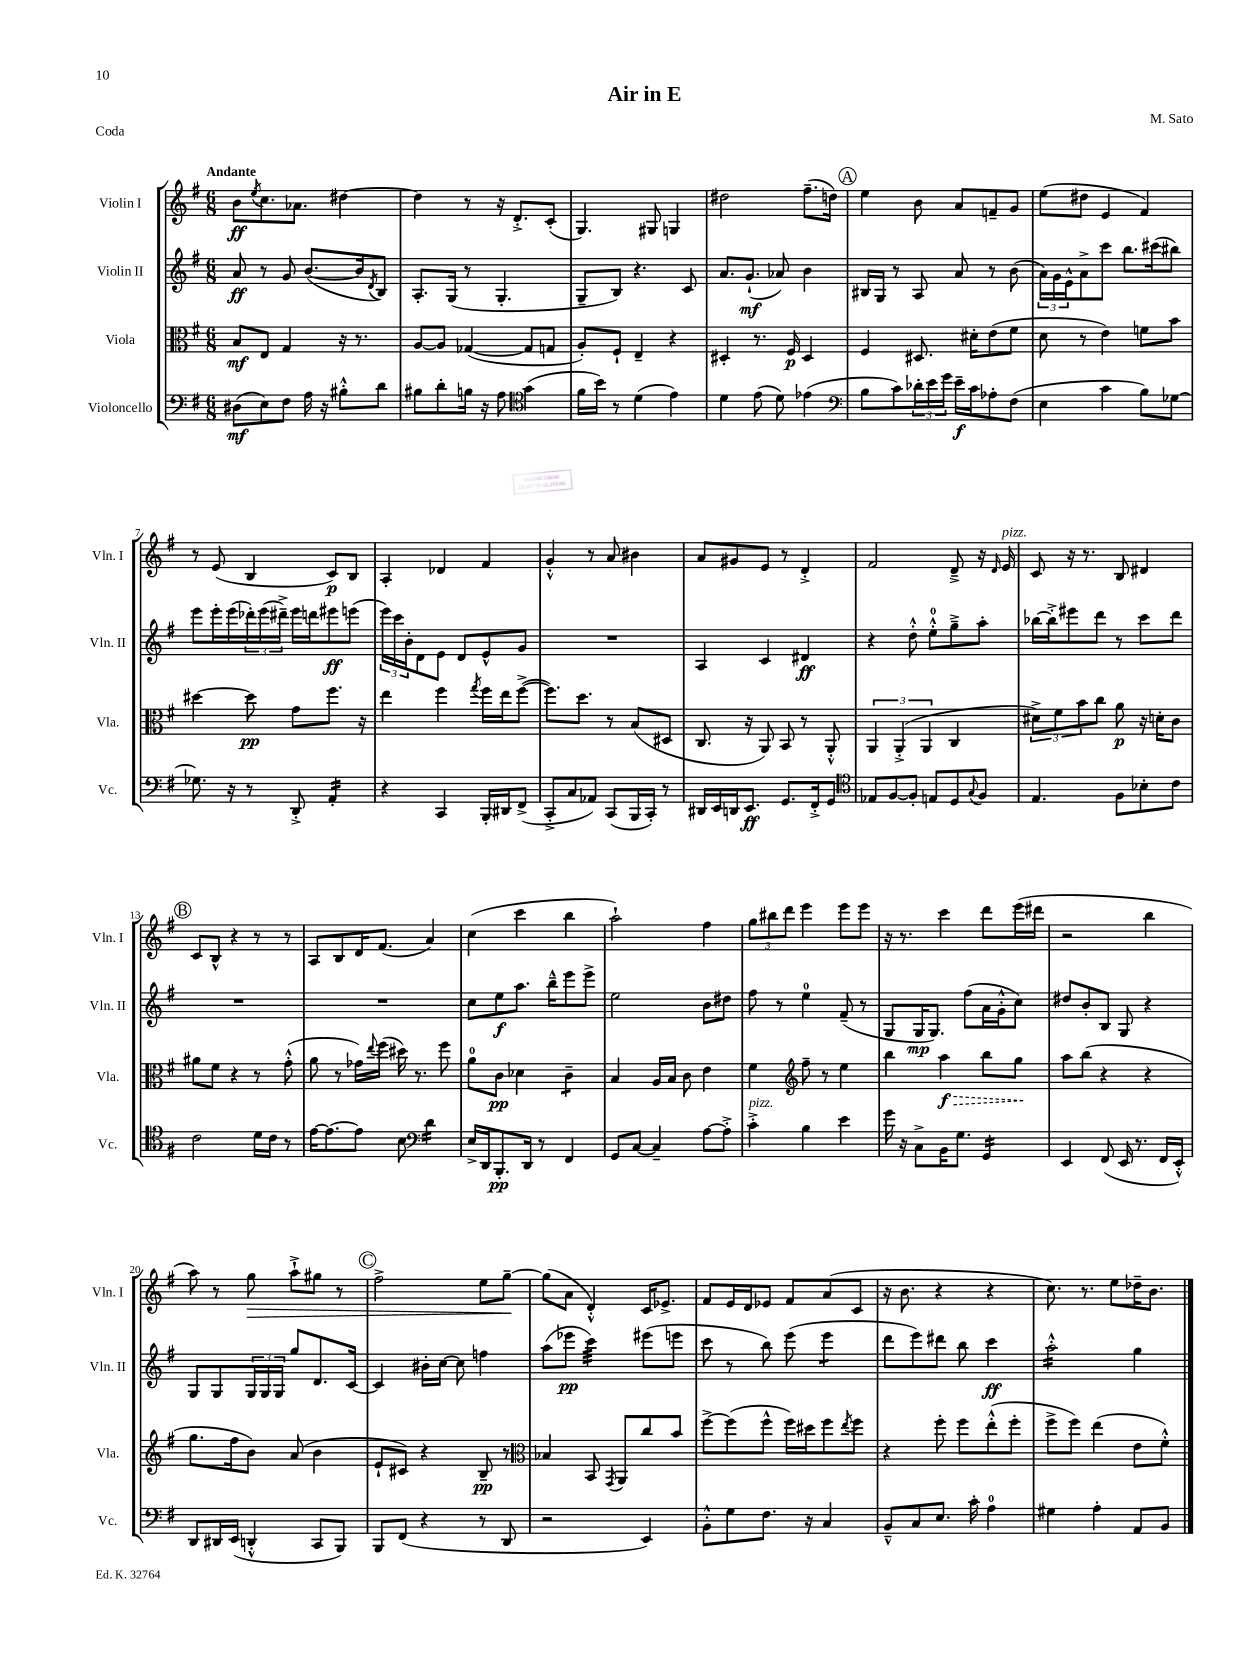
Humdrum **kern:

**kern	**kern	**kern	**kern
*staff4	*staff3	*staff2	*staff1
*clefF4	*clefC3	*clefG2	*clefG2
*k[f#]	*k[f#]	*k[f#]	*k[f#]
*M6/8	*M6/8	*M6/8	*M6/8
(8D#\L	8B/L	8a/	8b\L
.	.	.	8qee/
8E\)	8E/J	8r	8.cc\
8F#\J	4G/	8g/	.
.	.	.	8.a-\J
16A\	.	([8.b/L	.
16r	.	.	.
8B#'^^\L	16r	.	[4dd#\
.	8.r	16b/]k	.
.	.	8qd/	.
8d\J	.	8B/J)	.
=	=	=	=
8B#\L	[8A/L	8.A'/L	4dd#\]
8d'\	8A/]J	.	.
.	.	(16G/Jk	.
16B\Jk	([4G-/	8r	8r
16r	.	.	.
8A\	.	4.G'/	16r
.	.	.	8.d'^/L
*clefC4	*	*	*
(4g\	8G-/]L	.	.
.	8G/J	.	(8c'/J
=	=	=	=
16f#\LL	8A'/L)	8G~/L	4.G/)
16b\JJ)	.	.	.
8r	8F#`/J	8B/J)	.
(4d\	4E~/	4.r	.
.	.	.	8G#/
4e\)	4r	.	4G/
.	.	8c/	.
=	=	=	=
4d\	4D#'/	8.a/L	2dd#\
.	.	(8.g`/J	.
(8e\	8.r	.	.
8d\)	.	8a-/)	.
.	16F#/	.	.
(4e-\	4D#/	4b\	(8.ff#~\L
.	.	.	16dd\Jk)
=	=	=	=
*clefF4	*	*	*
8B\L	4F#/	16B#/LL	4ee\
.	.	16G/JJ	.
8c\)	.	8r	.
24d-'\L	8.D#/	8A/	8b\
24e\	.	.	.
24g\JJ	.	.	.
16e~\LL	.	8a/	8a/L
16c\J	16d#'\LK	.	.
8A-'\	(8e\	8r	8f~/
(8F#\J	8f#\J	(8b\	8g/J
=	=	=	=
4E\	8d\	24a\LL)	(8ee\L
.	.	24g\	.
.	.	24e^^\J	.
.	8r	8a^\	8dd#\J
4c\	4e\)	8ccc\J	4e/
.	.	8.bb\L	.
8B\L)	8f\L	.	4f#/)
.	.	(16ccc#\k	.
[8G-\J	8b\J	8bb#\J)	.
=	=	=	=
8.G-\]	[4dd#\	8eee\L	8r
.	.	16eee'\L	(8e/
16r	.	(16eee\	.
8r	8dd#\]	24ddd-'\)	4B/
.	.	(24eee\	.
.	.	24ddd#~^\JJ)	.
8DD'^/	8g\L	16eee\LL	.
.	.	16ddd\J	.
4AA'/	8.ff#\J	8eee#\	8c/L)
.	.	(8eee\J	8B/J
.	16r	.	.
=	=	=	=
4r	4ee\	24eee\LL)	4A'/
.	.	24ccc\	.
.	.	24b'\J	.
.	.	8d\	.
4CC/	4ff#\	8e\J	4d-/
.	.	8d/L	.
.	8qgg/	.	.
16BBB'/LL	16ff#\LL	8e^^/	4f#/
16DD#/J	16ee\J	.	.
(8FF#^/J	([8ff#^\J	8g/J	.
=	=	=	=
8CC'^/L	8.ff#\]L)	2.r	4g'^^/
8C/	.	.	.
.	8.dd\J	.	.
8AA-/J)	.	.	8r
(8CC/L	8r	.	8a/
16BBB/L	(8B/L	.	4b#\
16CC'/JJ)	.	.	.
8r	8D#/J	.	.
=	=	=	=
16DD#/LL	8.C/	4A/	8a/L
16EE/	.	.	.
16DD/J	.	.	8g#/
8.EE/J	16r	.	.
.	8AA/)	4c/	8e/J
8.GG/L	8BB/	.	8r
.	8r	4d#/	4d'^/
16FF#'^/k	.	.	.
8GG/J	8AA'^^/	.	.
=	=	=	=
*clefC4	*	*	*
8E-/L	6AA/	4r	2f#/
[8F#/	.	.	.
.	(6AA'^/	.	.
8F#'/]J	.	8dd'^^\	.
.	6AA/	.	.
8E/L	.	8ee'^^\L	.
8D/	4C/	8gg~^\	8d~^/
8qqG/	.	.	.
8F#/J	.	8aa'\J	16r
.	.	.	16qqd/
.	.	.	16e/
=	=	=	=
4.E/	12d#^\L)	[16bb-\LL	8c/
.	.	16bb-'^\]J	.
.	12f#\	.	.
.	.	8eee#\	16r
.	12b\	.	.
.	.	.	8.r
.	8cc\J	8ddd\J	.
8F#\L	8a\	8r	8B/
8B-'\	16r	8ccc\L	4d#/
.	16d'\LK	.	.
8c\J	8c\J	8ddd\J	.
=	=	=	=
2c\	8a#\L	2.r	8c/L
.	8f#\J	.	8B^^/J
.	4r	.	4r
16d\LL	8r	.	8r
16c\JJ	.	.	.
8r	(8g'^^\	.	8r
=	=	=	=
[16e\LK	8a\	2.r	8A/L
8.e\_	.	.	.
.	8r	.	8B/
8e\]J	16g-\LL)	.	16d/K
.	8qqee/	.	.
.	(16ff#\JJ	.	(8.f#/J
8B\	16dd#\)	.	.
.	8.r	.	.
*clefF4	*	*	*
4d\	.	.	4a/)
.	8ff#\	.	.
=	=	=	=
16E^/LL	8a\L	8cc\L	(4cc\
16DD/J	.	.	.
8.BBB'/	8c\J	8ee\	.
.	4d-\	8.aa\J	4ccc\
16DD/Jk	.	.	.
8r	.	.	.
.	.	16bb~^^\LK	.
4FF#/	4c~\	8eee\	4bb\
.	.	8eee^\J	.
=	=	=	=
8GG/L	4B/	2ee\	2aa`\)
[8C/J	.	.	.
4C~/]	16A/LL	.	.
.	16B/JJ	.	.
.	8c\	.	.
[8A\L	4e\	8b\L	4ff#\
8A'^\]J	.	8dd#\J	.
=	=	=	=
4c'^\	4f#\	8ff#\	12gg\L
.	.	.	12bb#\
.	.	8r	.
.	.	.	12ddd\J
*	*clefG2	*	*
4B\	8ff#~\	4ee\	4eee\
.	8r	.	.
4e\	4ee\	(8f#~/	8eee\L
.	.	8r	8eee\J
=	=	=	=
16g\	4bb\	8G/L	16r
16r	.	.	8.r
8C^\L	.	16G/K	.
.	.	8.G/J)	.
16BB\K	4aa\	.	4ccc\
8.G\J	.	.	.
.	.	(8ff#\L	.
4GG/	8bb\L	16a\L	8ddd\L
.	.	16g'^^\J	.
.	8gg\J	8cc\J)	(16eee\L
.	.	.	16ddd#\JJ
=	=	=	=
4EE/	8aa\L	8dd#/L	2r
.	(8bb\J	8b'/	.
(8FF#/	4r	8B/J	.
16EE/	.	8G/	.
8.r	.	.	.
.	4r	4r	4bb\
16FF#/LL	.	.	.
16EE'^^/JJ)	.	.	.
=	=	=	=
8DD/L	8.gg\L	8G/L	8aa\)
16DD#/L	.	8G/	8r
(16EE/JJ	16ff#\k	.	.
4DD'^^/	8b\J)	24G/L	8gg\
.	.	24G/	.
.	.	24G/JJ	.
.	(8a/	8gg/L	8aa`^\L
8CC/L	4b\	8.d/	8gg#\J
8BBB/J)	.	.	8r
.	.	[16c/Jk	.
=	=	=	=
8BBB/L	8e`/L	4c/]	2ff#^\
(8FF#/J	8c#/J)	.	.
4r	4r	16b#'\LL	.
.	.	[16cc\JJ	.
.	.	8cc\]	.
8r	8B~/	4ff\	8ee\L
8DD/	8r	.	[8gg~\J
=	=	=	=
*	*clefC3	*	*
2r	4B-/	(8aa\L	(8gg\]L
.	.	8eee-\J	8a\J
.	8BB/	4ccc\)	4d'^^/)
.	8qGG/	.	.
.	8AA/L	.	.
4EE/)	8cc/	(8eee#\L	16c/LK
.	.	.	8.e-^/J
.	8b/J	8eee\J	.
=	=	=	=
8BB'^^\L	[8ff#^\L	8ccc\	8f#/L
8G\	(8ff#\]	8r	16e/L
.	.	.	16d/J
8.F#\J	8ff#^^\J	8bb\)	8e-/J
.	16ff#\LL)	(8eee\	8f#/L
16r	16dd#\J	.	.
4C/	8ff#\	4eee\	(8a/
.	8qee/	.	.
.	8ff#\J	.	8c/J
=	=	=	=
8BB~^^/L	4r	8ddd\L	16r
.	.	.	8.b\
8C/	.	8eee\)	.
8.E/J	8ff#'\	8ddd#\J	4r
.	8ff#\L	8bb\	.
16c'\	.	.	.
4A\	(8ee'^^\	4ccc\	4r
.	8ff#'\J	.	.
=	=	=	=
4G#\	8ff#^\L	2aa'^^\	8.cc\)
.	8ff#\J)	.	.
.	.	.	8.r
4A'\	(4ee\	.	.
.	.	.	8ee\L
8AA/L	8e\L	4gg\	16dd-~\K
.	.	.	8.b\J
8BB/J	8f#'^^\J)	.	.
==	==	==	==
*-	*-	*-	*-
